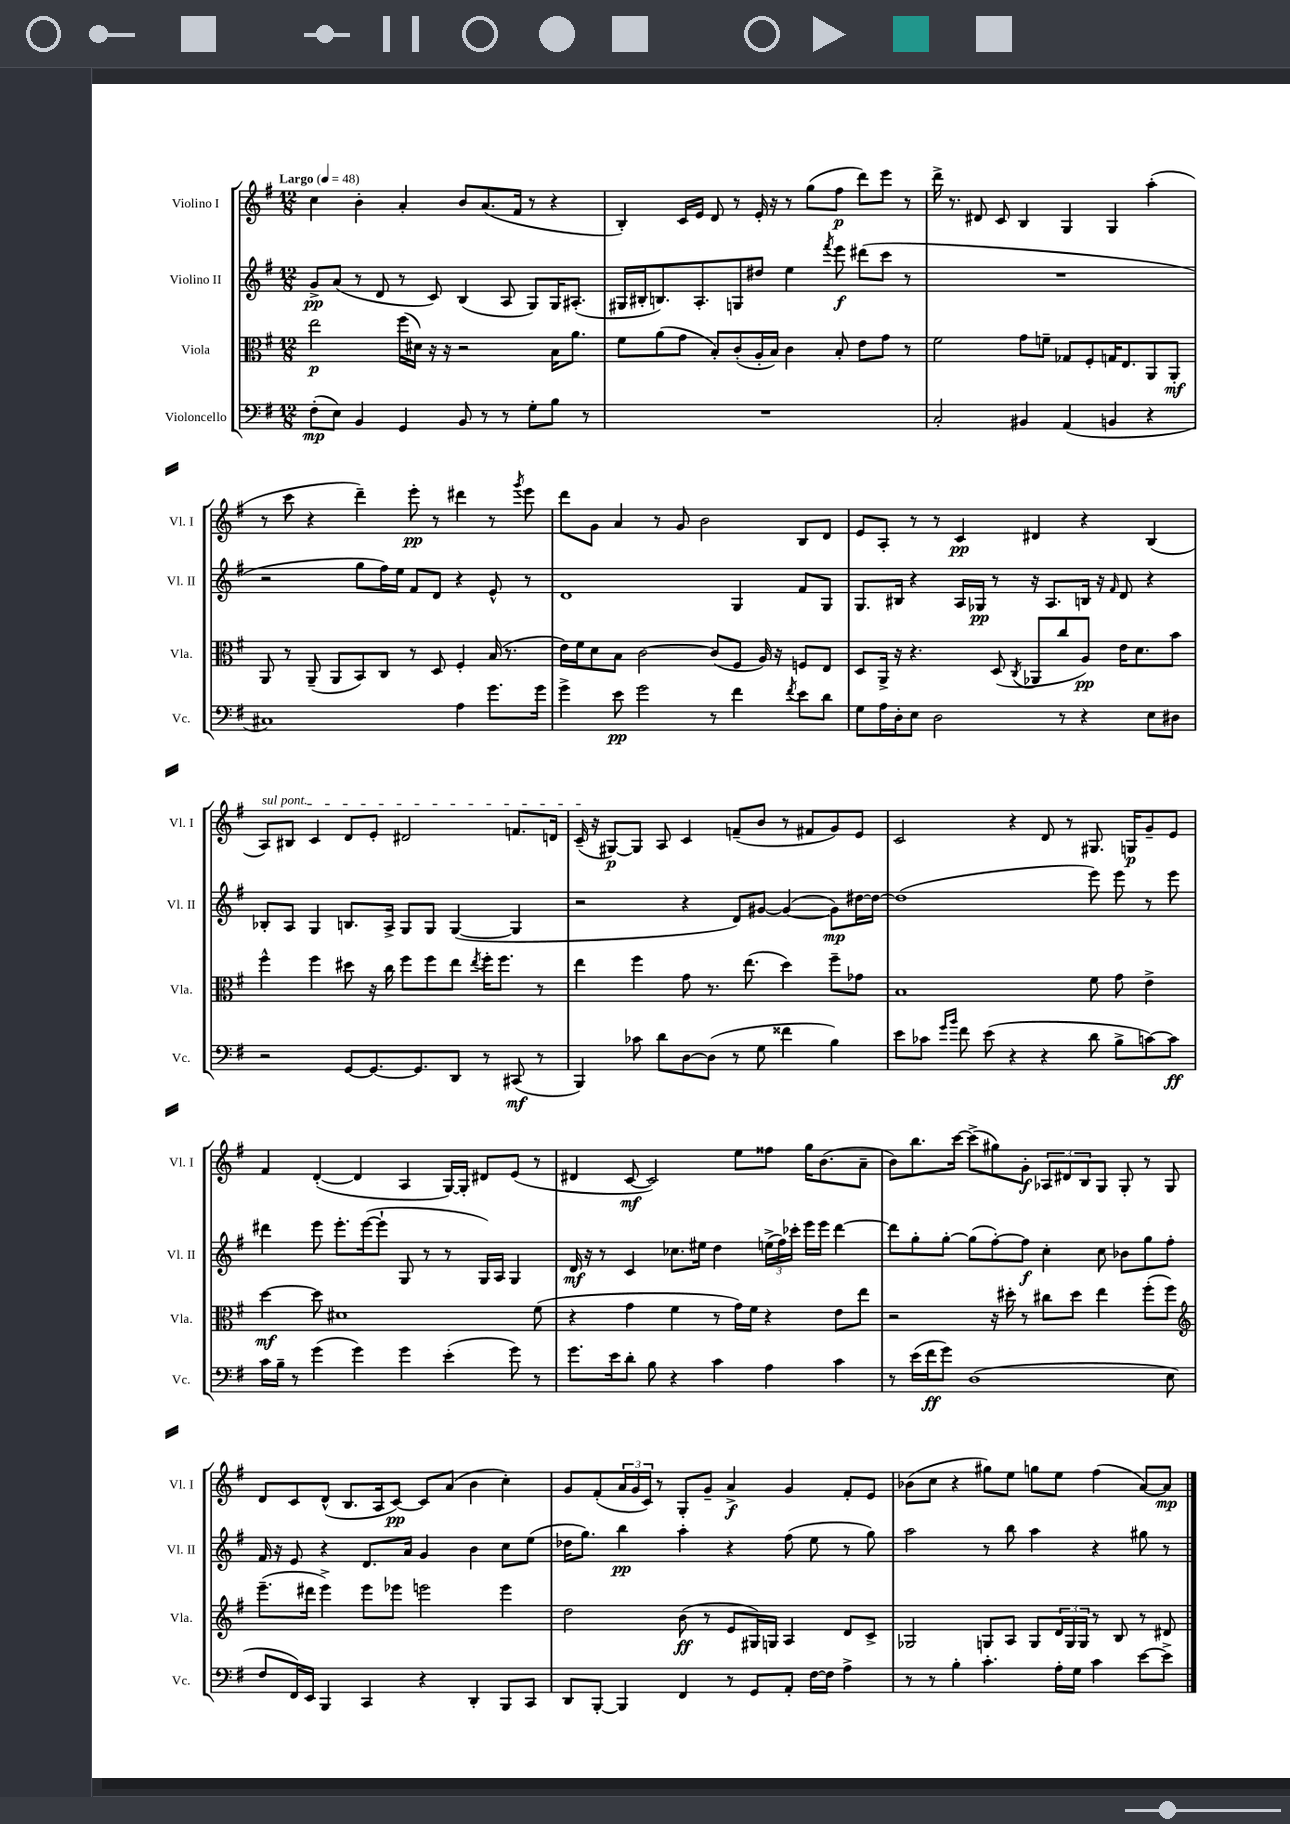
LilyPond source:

<<
\new StaffGroup <<
\new Staff = "s0" \with { instrumentName = "Violino I" shortInstrumentName = "Vl. I" } {
    \clef treble \key g \major \numericTimeSignature \time 12/8 \tempo "Largo" 4 = 48
    c''4 b'4-. a'4-. b'8 a'8.( fis'16 r8 r4 |
    b4-.) c'16 e'16 d'8 r8 e'16-. r16 r8 g''8( fis''8\p d'''8) e'''8 r8 |
    d'''16-> r8. dis'8 c'8 b4 g4 g4 a''4-.( |
    r8 c'''8 r4 d'''4--) e'''8-.\pp r8 dis'''4 r8 \acciaccatura { g'''8 } e'''8 |
    d'''8 g'8 a'4 r8 g'8 b'2 b8 d'8 |
    e'8 a8-. r8 r8 c'4\pp dis'4 r4 b4( |
    \once \override TextSpanner.bound-details.left.text = \markup { \italic "sul pont." } a8\startTextSpan) bis8 c'4 d'8 e'8-. dis'2 f'8. d'16 |
    c'16--\stopTextSpan( r16 gis8~\p) gis8 a8 c'4 f'8--( b'8 r8 fis'8 g'8) e'8 |
    c'2 r4 d'8 r8 gis8. g16\p g'8-- e'8 |
    fis'4 d'4~-.( d'4 a4 g16~) g16-. dis'8 e'8( r8 |
    dis'4 c'8~\mf c'2) e''8 fisis''8 g''16 b'8.( a'8-- |
    b'8) b''8. c'''16~ c'''8->( gis''8) g'8-.\f \tuplet 3/2 { aes8 dis'8 b8 } g8 g8-. r8 g8 |
    d'8 c'8 d'8-^( b8. a16 c'8~\pp) c'8 a'8( b'4 c''4-.) |
    g'8 fis'8-.( \tuplet 3/2 { a'16 g'16 c'16) } r8 g8-. g'8-- a'4->\f g'4 fis'8-. e'8 |
    bes'8( c''8 r4 gis''8) e''8 g''8 e''8 fis''4( a'8~) a'8\mp \bar "|." |
}
\new Staff = "s1" \with { instrumentName = "Violino II" shortInstrumentName = "Vl. II" } {
    \clef treble \key g \major \numericTimeSignature \time 12/8
    g'8->\pp a'8( r8 d'8 r8 c'8) b4( a8 g8) g16 ais8.-.( |
    gis16 bis16-. b8.) a8.-. g8 dis''8 e''4 \acciaccatura { fis'''8 } e'''8\f dis'''8( c'''8 r8 |
    R1. |
    r2 g''8 fis''16) e''16 fis'8 d'8 r4 e'8-^ r8 |
    d'1 g4 fis'8 g8 |
    g8. bis16 r4 a16 ges16\pp r8 r16 a8. b16 r16 \grace { fis'16 } d'8 r4 |
    bes8-. a8 g4 b8. a16-> g8 g8 g4~( g4 |
    r2 r4 d'8) gis'8~ gis'4~( gis'8\mp) dis''16~ dis''16~ |
    dis''1( e'''8) e'''8 r8 e'''8 |
    dis'''4 e'''8 e'''8.-. e'''16~( e'''8-! g8 r8 r8 g16) a16 g4 |
    d'16\mf r16 r8 c'4 ces''8. eis''16 d''4 \tuplet 3/2 { e''16->( fis''16) ces'''16-. } e'''16 e'''16 d'''4~ |
    d'''8 g''8-. g''8~-. g''8( fis''8~-.) fis''8\f c''4-. c''8 bes'8 g''8 fis''8-. |
    fis'16 r16 e'8 r4 d'8. a'16 g'4 b'4 c''8 e''8( |
    des''16 g''8.) b''4\pp a''4-. r4 fis''8( e''8 r8 g''8) |
    a''2 r8 b''8 a''4 r4 gis''8 r8 \bar "|." |
}
\new Staff = "s2" \with { instrumentName = "Viola" shortInstrumentName = "Vla." } {
    \clef alto \key g \major \numericTimeSignature \time 12/8
    e''2\p fis''16( dis'16) r16 r16 r2 b16 a'8. |
    fis'8 a'8( g'8 b8-.) c'8-.( a16-. b16) c'4 b8-. e'8 g'8 r8 |
    fis'2 g'8 f'8-- ges8 fis8-. g16 e8. a,8 a,8-.\mf |
    a,8 r8 a,8--( a,8 b,8) c8 r8 d8 fis4-. b16( r8. |
    e'16) fis'16 d'8 b8 c'2~ c'8( fis8 a16) r16 f8 e8 |
    d8 a,16-> r16 r4. d8( \acciaccatura { c8 } aes,8 c''8 a8\pp) e'16 d'8. b'8 |
    fis''4-^ fis''4 dis''8 r16 c''16 fis''8 fis''8 e''8 \acciaccatura { e''8 } fis''16-. fis''8. r8 |
    e''4 fis''4 g'8 r8. e''8.( d''4) fis''8-- ges'8 |
    b1 fis'8 g'8 e'4-> |
    d''4~\mf d''8 dis'1 fis'8( |
    r4 g'4 fis'4 r8 g'16) fis'16 r4 e'8 e''8 |
    r2 r16 dis''16-. r8 cis''8 dis''8 e''4 fis''8-.( fis''8) |
    \clef treble e'''8.--( dis'''16 e'''4->) e'''8 ees'''8 e'''2 e'''4 |
    d''2 b'8\ff( r8 e'8 gis16) g16 a4 d'8 c'8-> |
    ges2 g8 a8 g8 \tuplet 3/2 { d'16 g16 g16 } r8 b8 r8 dis'8 \bar "|." |
}
\new Staff = "s3" \with { instrumentName = "Violoncello" shortInstrumentName = "Vc." } {
    \clef bass \key g \major \numericTimeSignature \time 12/8
    fis8-.\mp( e8) b,4 g,4 b,8 r8 r8 g8-. b8 r8 |
    R1. |
    c2-. bis,4 a,4( b,4 r4 |
    cis1) a4 g'8. g'16 |
    g'4-> e'8\pp g'2 r8 fis'4 \acciaccatura { fis'8 } e'8 d'8 |
    g8 a16 d16-. e8 d2 r8 r4 e8 dis8 |
    r2 g,8~ g,8.~ g,8. d,8 r8 cis,8\mf( r8 |
    b,,4) ces'8 d'8 d8~ d8( r8 g8 fisis'4 b4) |
    e'8 ces'8 \grace { g'16 b'16 } fis'8 e'8( r4 r4 d'8 b8-> c'8~) c'8\ff |
    c'16 b16-- r8 g'4( g'4) g'4 e'4-.( g'8) r8 |
    g'8. e'16 d'8-. b8 r4 c'4 a4 c'4 |
    r8 e'16( fis'16\ff g'8) d1( e8 |
    fis8 fis,16) e,16 b,,4 c,4 r4 d,4-. b,,8 c,8 |
    d,8 b,,8~-. b,,4 fis,4 r8 g,8 a,8-. fis16~ fis16 a4-> |
    r8 r8 b4-. c'4.-. a16-. g16 c'4 e'8~ e'8-> \bar "|." |
}
>>
>>
\layout { \context { \Score \remove "Bar_number_engraver" } }
